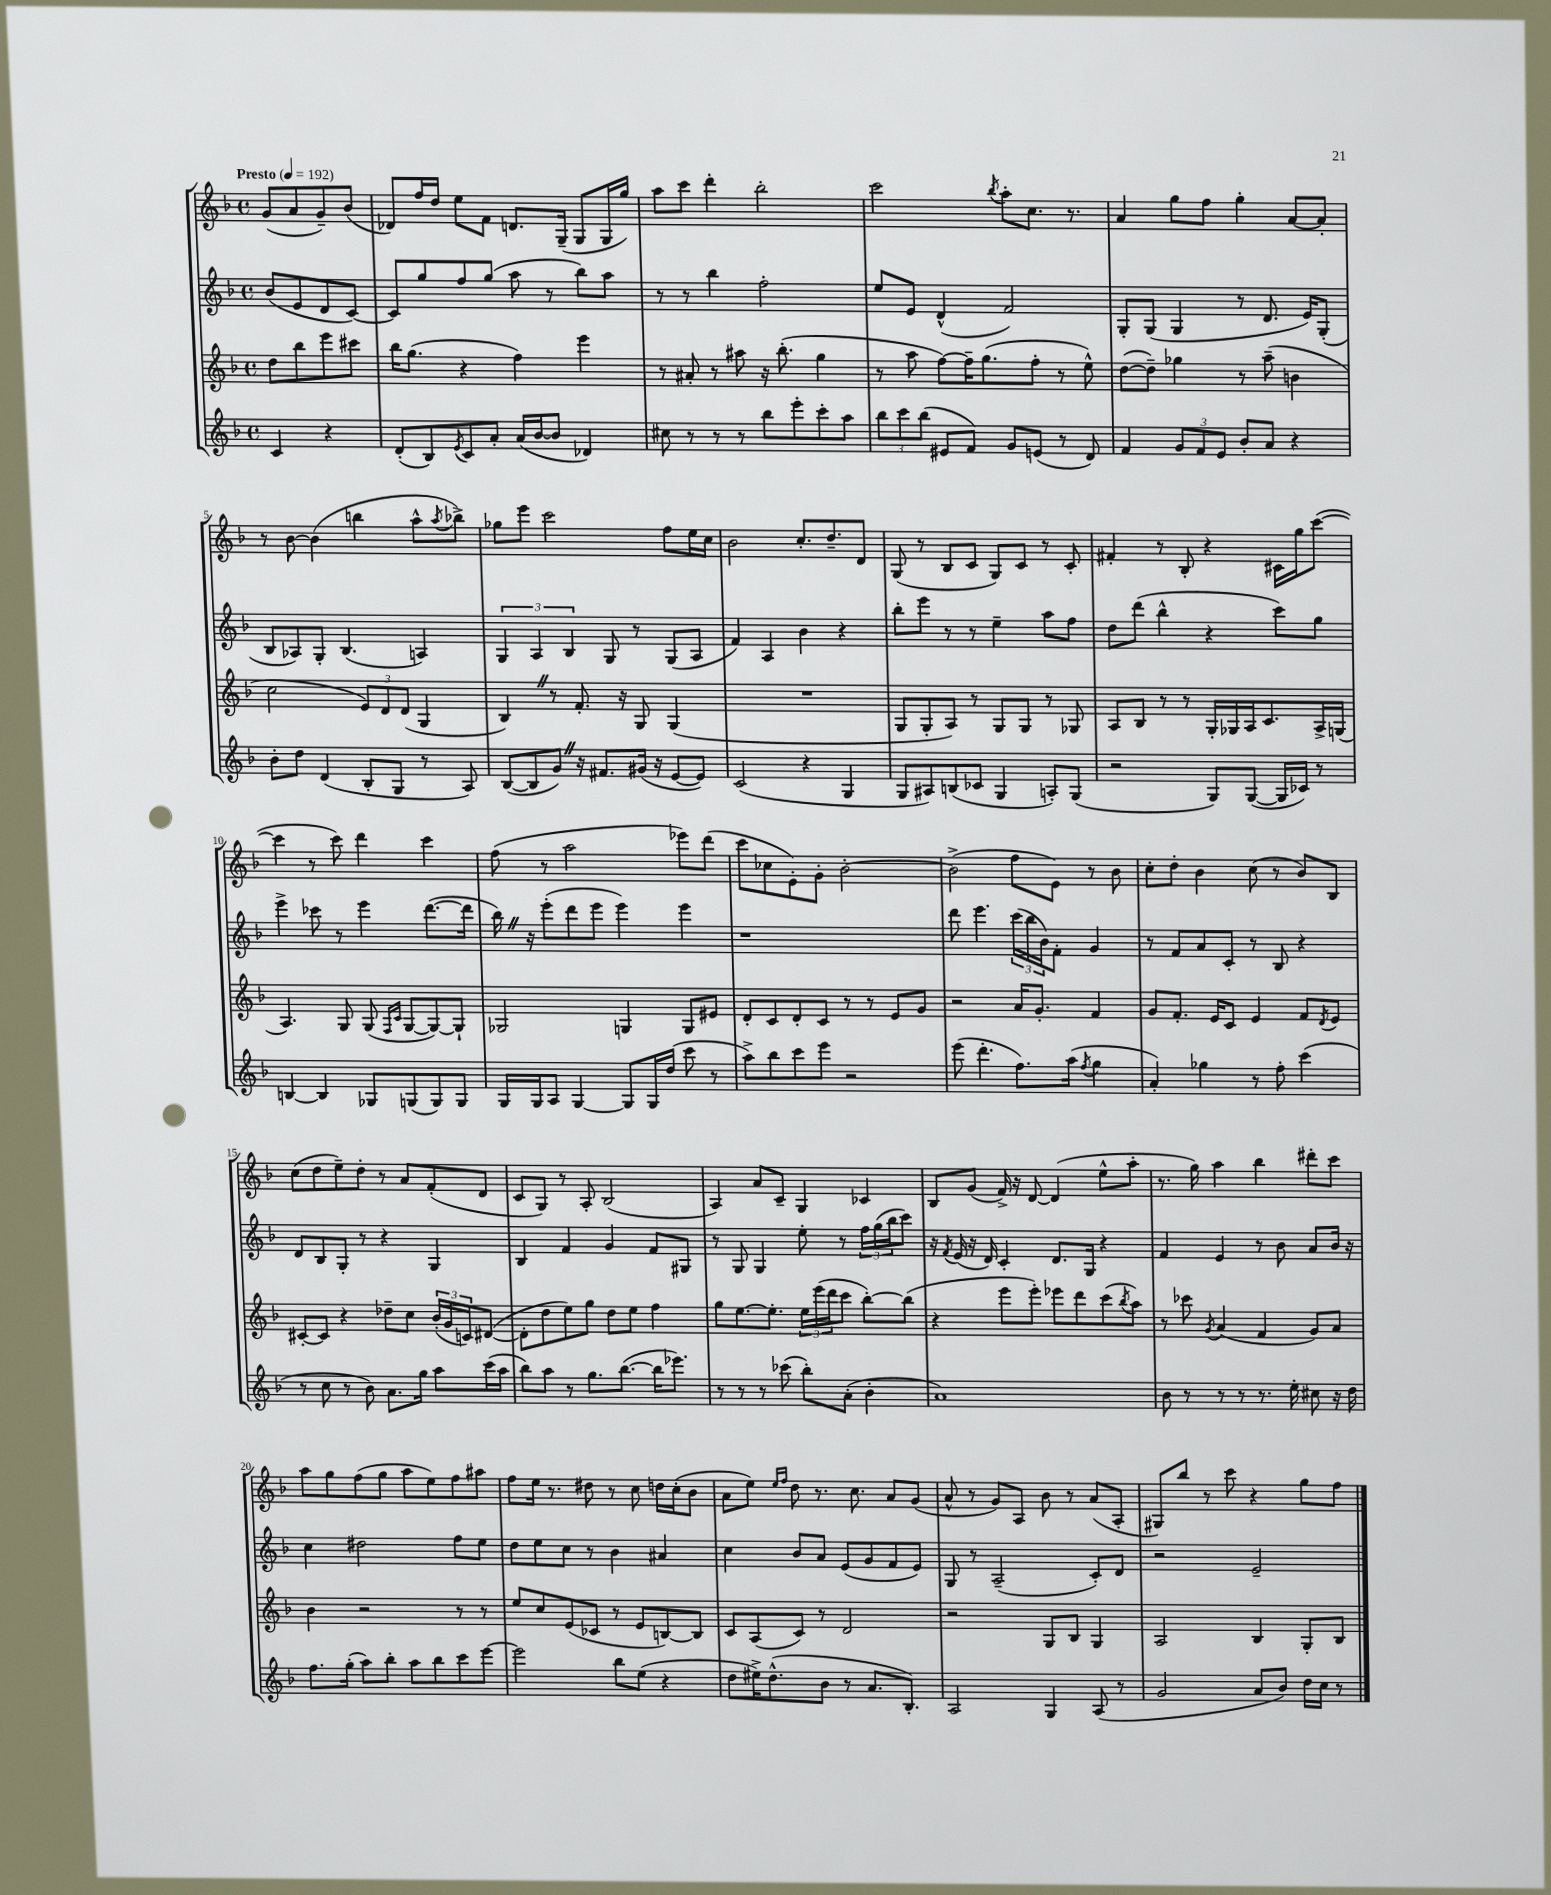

**kern	**kern	**kern	**kern
*part4	*part3	*part2	*part1
*staff4	*staff3	*staff2	*staff1
*clefG2	*clefG2	*clefG2	*clefG2
*k[b-]	*k[b-]	*k[b-]	*k[b-]
*M4/4	*M4/4	*M4/4	*M4/4
*met(c)	*met(c)	*met(c)	*met(c)
*MM192	*MM192	*MM192	*MM192
=	=	=	=
!	!	!	!LO:TX:a:B:t=Presto
4c/	8dd\L	(8b-/L	(8g/L
.	8bb-\	8e/	8a/
4r	8eee\	8d/	8g~/)
.	8ccc#X\J	[8c/J)	(8b-/J
=1	=1	=1	=1
(8d'/L	16bb-\KL	8c/L]	8d-X/L)
.	(8.gg\J	.	.
8B-/)	.	8gg/	16ff/L
.	.	.	16dd/JJ
8qe/	.	.	.
8c/	4r	8ff/	8ee\L
8a'/J	.	(8gg/J	8f\J
(16a/LL	4ff\)	8aa\	8.dn/L
[16b-/J	.	.	.
8b-/J]	.	8r	.
.	.	.	(16G~/Jk
4d-X/)	4eee\	8bb-\L)	8G/L
.	.	8aa\J	16G/L
.	.	.	16gg/JJ)
=2	=2	=2	=2
8cc#X\	8r	8r	8aa\L
8r	8a#X'/	8r	8ccc\J
8r	8r	4bb-\	4ddd'\
8r	8aa#X\	.	.
8bb-\L	16r	2ff'\	2bb-'\
.	(8.bb-'\	.	.
8eee'\	.	.	.
8ccc'\	4gg\	.	.
8aa\J	.	.	.
=3	=3	=3	=3
12bb-\L	8r	8ee/L	2ccc\
12ccc\	.	.	.
.	8aa\	8e/J	.
(12bb-\J	.	.	.
8e#X/L	[8ff\L)	(4d^^/	.
8f/J)	16ff~\K]	.	.
.	(8.gg\	.	.
.	.	.	8qbb-/
8g/L	.	2f/)	8aa'\L
(8en/J	8ff'\J	.	8.cc\J
8r	8r	.	.
.	.	.	8.r
8d/)	8ee^^\)	.	.
=4	=4	=4	=4
4f/	([8dd\L	8G'/L	4a/
.	8dd~\J])	(8G/J	.
12g/L	4gg-X\	4G/	8gg\L
12f/	.	.	.
.	.	.	8ff\J
12e/J	.	.	.
8b-'/L	8r	8r	4gg'\
8a/J	(8aa~\	8.d/	.
4r	4bn\	.	[8a/L
.	.	16e/KL)	.
.	.	(8G'/J	8a'/J]
!!LO:LB:g=z
=5	=5	=5	=5
8b-'\L	2cc\	8B-/L	8r
8dd\J	.	8A-X/)	[8b-\
(4d/	.	8G'/J	(4b-\]
.	.	(4.B-/	.
8B-'/L	12e/L)	.	4bbn\
.	12d/	.	.
8G/J	.	.	.
.	(12d/J	.	.
8r	4G/	4An/)	8aa^^\L
.	.	.	8qaa/
8A/)	.	.	8bb-X^\J)
=6	=6	=6	=6
([8B-/L	4B-Z/)	6G/	8gg-X\L
8B-/]	.	.	8eee\J
.	.	6A/	.
8gZ/J)	8r	.	2ccc\
.	.	6B-/	.
16r	8.f'/	.	.
8.f#X/L	.	.	.
.	.	8G/	.
.	16r	.	.
(16g#X/Jk	8G/	8r	.
16r	.	.	.
[8e/L	(4G/	(8G/L	8ff\L
8e/J])	.	8A/J	16ee\L
.	.	.	16cc\JJ
=7	=7	=7	=7
(2c/	1r	4f/)	2b-\
.	.	4A/	.
4r	.	4b-\	8.cc'/L
.	.	.	8.dd~/
4G/	.	4r	.
.	.	.	8d/J
=8	=8	=8	=8
8G/L	8G/L	8bb-'\L	(8G/
8A#X/)	8G'/	8eee\J	8r
(8Bn/	8A/J)	8r	8B-/L
8c-X/J	8r	8r	8c/J
4G/	8G/L	4ee~\	8G/L)
.	8G/J	.	8c/J
8An'/L)	8r	8aa\L	8r
(8G/J	8G-X/	8ff\J	8c'/
=9	=9	=9	=9
2r	8A/L	8dd\L	4f#X'/
.	8B-/J	(8ddd\J	.
.	8r	4bb-^^\	8r
.	8r	.	8B-'/
8G/L)	16G'/LL	4r	4r
.	16G-X/	.	.
([8G/J	16A/J	.	.
.	8.c/	.	.
16G/LL]	.	8ccc\L)	16c#X\LL
16c-X/JJ)	.	.	16gg\J
8r	16A^/L	8gg\J	([8ccc\J
.	(16Gn/JJ	.	.
!!LO:LB:g=z
=10	=10	=10	=10
[4Bn/	4.A/)	4eee^\	4ccc\]
4B/]	.	8ccc-X\	8r
.	8G/	8r	8ccc\)
8G-X/L	(8G/	4eee\	4ddd\
.	16qqF/LL	.	.
.	16qqc/JJ	.	.
(8Gn/	[8G/L	.	.
8G/)	8G/_)	([8.ddd\L	4ccc\
8G/J	8G`/J]	.	.
.	.	16ddd\Jk]	.
=11	=11	=11	=11
16G/LL	2G-X/	16bb-Z\)	(8ff\
16G/J	.	16r	.
8A/J	.	(8eee'\L	8r
[4G/	.	8ddd\	2aa\
.	.	8eee\J	.
8G/L]	4Gn/	4eee\)	.
16G/L	.	.	.
(16dd/JJ	.	.	.
8ccc\	8G/L	4eee\	8eee-X\L)
8r	8e#X/J	.	(8ddd\J
=12	=12	=12	=12
8aa^\L)	8d'/L	1r	8ccc\L
8bb-\	8c/	.	8cc-X\
8ccc\	8d'/	.	8e'\)
8eee\J	8c/J	.	8g'\J
2r	8r	.	[2b-'\
.	8r	.	.
.	8e/L	.	.
.	8g/J	.	.
=13	=13	=13	=13
(8eee\	2r	8ddd\	(2b-^\]
4.ddd'\	.	4.eee\	.
8.ff\L)	16a/KL	(24ccc\LL	8ff\L
.	.	24bb-\	.
.	8.g'/J	.	.
.	.	24b-\J)	.
.	.	8f'\J	8e\J)
(16aa\Jk	.	.	.
8qff/	.	.	.
4gg\	4f/	4g/	8r
.	.	.	8b-\
=14	=14	=14	=14
4a'/)	8g/L	8r	8cc'\L
.	8.f'/J	8f/L	8dd'\J
4gg-X\	.	8a/	4b-\
.	16e/KL	.	.
.	8c/J	8c'/J	.
8r	4e/	8r	(8cc\
8ff'\	.	8B-/	8r
(4ccc\	8f/L	4r	8b-/L)
.	8qd/	.	.
.	8e/J	.	8B-/J
!!LO:LB:g=z
=15	=15	=15	=15
8r	[8c#X'/L	8d/L	(8cc\L
8cc\	8c#/J]	8B-/	8dd\
8r	4r	8G'/J	8ee~\)
8b-\)	.	8r	8dd'\J
8.a\L	8dd-X~\L	4r	8r
.	8cc\J	.	8a/L
16gg\Jk	.	.	.
8aa\L	(24b-'/LL	4G/	(8f'/
.	24g/	.	.
.	24cn/J)	.	.
(16ccc\L	([8d#X/J	.	8d/J
16aa\JJ	.	.	.
=16	=16	=16	=16
8bb-\L)	8d#'\L]	4B-/	8c/L
8aa\J	8dd\	.	8G/J)
8r	8ee\)	4f/	8r
8.gg\L	8gg\J	.	8A'/
.	8dd\L	4g/	(2B-/
([8.bb-\J	.	.	.
.	8ee\J	.	.
16bb-\KL]	4ff\	8f/L	.
8.eee-X\J)	.	.	.
.	.	8G#X/J	.
=17	=17	=17	=17
8r	8gg\L	8r	4A/)
8r	[8.ee\	8G/	.
8r	.	4G/	8a/L
.	8.ee'\J]	.	.
(8ccc-X\	.	.	8c~/J
8bb-'\L)	24ee\LL	8ee'\	4G/
.	(24eee\	.	.
.	24ddd\J	.	.
(8a'\J	8ccc\J	8r	.
4b-'\	[8bb-'\L)	24ff\LL	4c-X/
.	.	(24gg\	.
.	.	24bb-\J	.
.	(8bb-\J]	8ccc\J)	.
=18	=18	=18	=18
1a)	4r	16r	8B-/L
.	.	8qf/	.
.	.	(16e/	.
.	.	16r	(8g/J
.	.	16d/)	.
.	8eee\L	4c'/	16f^/)
.	.	.	16r
.	8eee'\J)	.	[8d/
.	8eee-X\L	8.d/L	(4d/]
.	8ddd\	.	.
.	.	16G/Jk	.
.	(8ccc\	4r	8ee^^\L
.	8qbb-/	.	.
.	8aa\J)	.	8aa'\J
=19	=19	=19	=19
8b-\	8r	4f/	8.r
8r	8ccc-X\	.	.
.	.	.	16gg\)
.	8qg/	.	.
8r	(4a/	4e/	4aa\
8r	.	.	.
8.r	4f/	8r	4bb-\
.	.	8b-\	.
16ee'\	.	.	.
8cc#X\	8g/L)	8a/L	8ddd#X'\L
16r	8a/J	16b-/Jk	8ccc\J
16dd\	.	16r	.
!!LO:LB:g=z
=20	=20	=20	=20
8.ff\L	4b-\	4cc\	8aa\L
.	.	.	8gg\
(16gg'\Jk	.	.	.
8aa\L)	2r	2dd#X\	(8ff\
8bb-'\J	.	.	8gg\J
8aa\L	.	.	8aa\L
8bb-\	.	.	8ee\)
8ccc\	8r	8ff\L	8ff\
[8eee\J	8r	8ee\J	8aa#X\J
=21	=21	=21	=21
2eee\]	8ee/L	8dd\L	8ff\L
.	8cc/	8ee\	16ee\Jk
.	.	.	8.r
.	(8e/	8cc\J	.
.	8c-X/J	8r	8dd#X\
8bb-\L	8r	4b-\	8r
(8ee\J	8e/L	.	8cc\
4r	[8Bn/)	4a#X/	16ddn\LL
.	.	.	(16cc'\J
.	8B/J]	.	8b-\J
=22	=22	=22	=22
8dd\L	8c/L	4cc\	8a\L
16ee#X^\K)	(8A/	.	8ee\J)
(8.dd^^\	.	.	.
.	.	.	16qqee/LL
.	.	.	16qqff/JJ
.	8c/J)	8b-/L	8dd\
8b-\J	8r	8a/J	8.r
8r	2d/	(8e/L	.
.	.	.	8.cc\
8.a/L	.	8g/	.
.	.	8f/	8a/L
8.B-'/J)	.	.	.
.	.	8e/J)	(8g/J
=23	=23	=23	=23
2A/	2r	8G/	8a^^/
.	.	8r	8r
.	.	(2A~/	8g/L)
.	.	.	8A/J
4G/	8G/L	.	8b-\
.	8B-/J	.	8r
(8A/	4G/	8c'/L)	(8a/L
8r	.	8d/J	8A'/J
=24	=24	=24	=24
2g/	2A/	2r	8G#X/L)
.	.	.	8bb-/J
.	.	.	8r
.	.	.	8ccc\
8a/L	4B-/	2e~/	4r
8b-/J)	.	.	.
16dd\LL	8G'/L	.	8gg\L
16cc\JJ	.	.	.
8r	8B-/J	.	8ff\J
==	==	==	==
*-	*-	*-	*-
